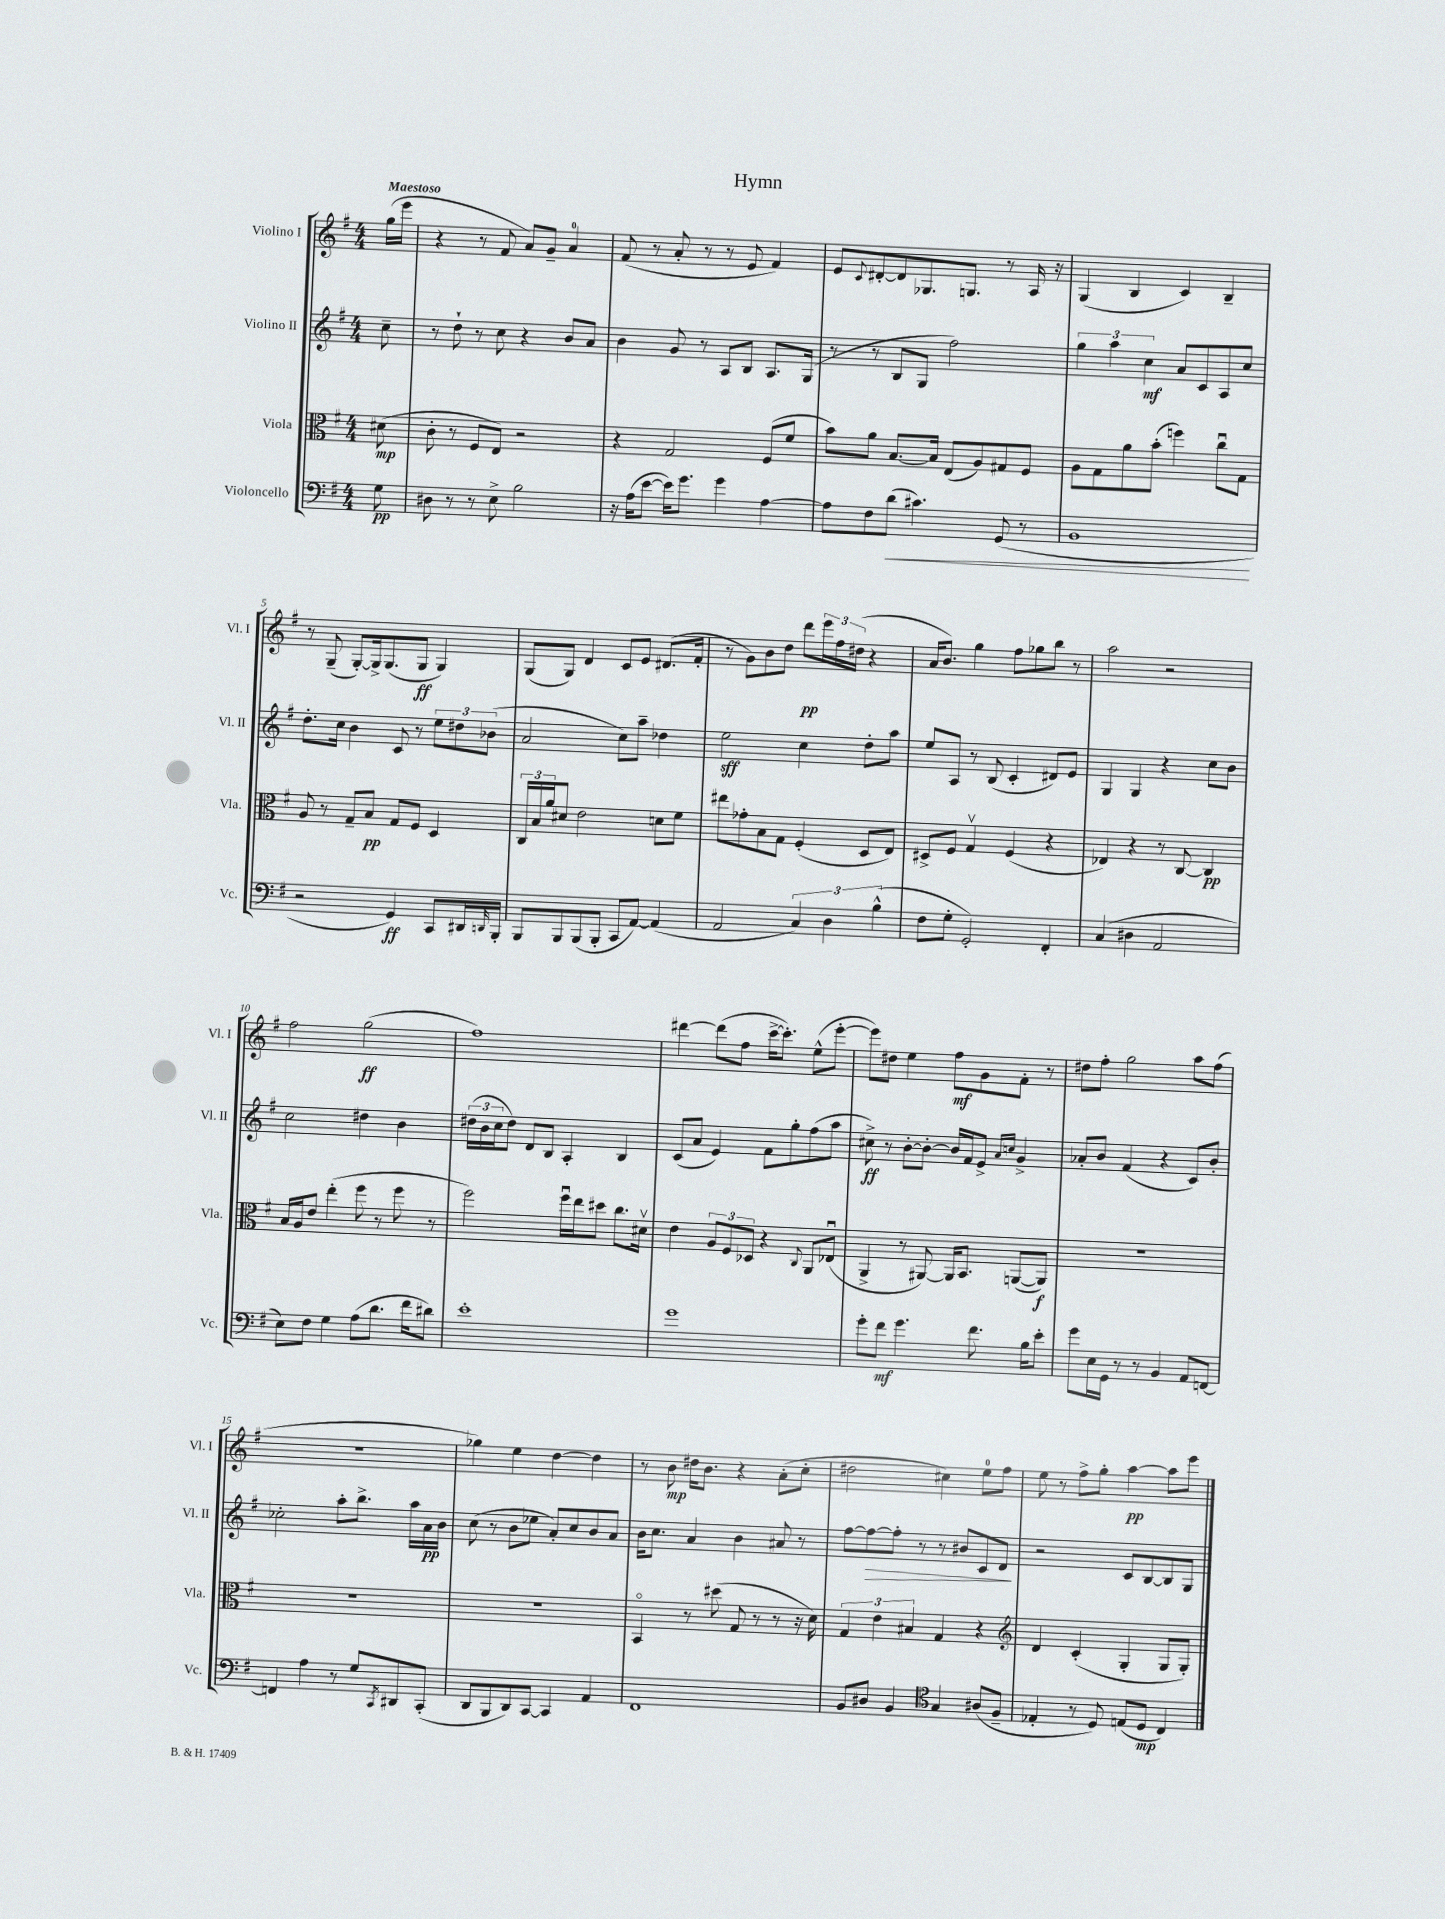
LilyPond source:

\header { title = "Hymn" }
<<
\new StaffGroup <<
\new Staff = "s0" \with { instrumentName = "Violino I" shortInstrumentName = "Vl. I" } {
    \clef treble \key g \major \numericTimeSignature \time 4/4 \partial 8 \tempo "Maestoso"
    g''16( e'''16 |
    r4 r8 fis'8 a'8) g'8-- a'4-0 |
    fis'8( r8 a'8-. r8 r8 e'8 fis'4) |
    e'8 \appoggiatura { c'8 } dis'8~-. dis'8 ges8. g8. r8 a16 r16 |
    g4( b4 c'4) b4-- |
    r8 g8--( g8~-.) g16-> g8.( g8\ff g4) |
    g8( g8) d'4 c'8 e'8 dis'8.( fis'16-. |
    r8 g'8) b'8 d''8 d'''8\pp \tuplet 3/2 { e'''16 fis''16 dis''16( } r4 |
    a'16 b'8.) g''4 fis''8 ges''8 b''8 r8 |
    a''2 r2 |
    fis''2 g''2\ff( |
    fis''1) |
    dis'''4~ dis'''8( fis''8 c'''16~-> c'''8.-.) e''8-^( e'''8~-. |
    e'''8) dis''8 e''4 fis''8\mf g'8 fis'8-. r8 |
    dis''8 fis''8-. g''2 a''8 fis''8( |
    R1 |
    ges''4) e''4 d''4~ d''4 |
    r8 b'8\mp dis''16 b'8. r4 a'8-.( c''8-. |
    dis''2 cis''4) e''8-0 fis''8 |
    e''8 r8 fis''8-> g''8-. a''4~\pp a''8 e'''8 \bar "|." |
}
\new Staff = "s1" \with { instrumentName = "Violino II" shortInstrumentName = "Vl. II" } {
    \clef treble \key g \major \numericTimeSignature \time 4/4 \partial 8
    c''8-- |
    r8 d''8-! r8 c''8 r4 b'8 a'8 |
    b'4 g'8 r8 a8 b8 a8. g16( |
    r8 r8 b8 g8 fis''2) |
    \tuplet 3/2 { g''4 a''4 c''4\mf } a'8 c'8 a8 c''8 |
    d''8.-. c''16 b'4 c'8 r8 \tuplet 3/2 { e''8 dis''8 bes'8( } |
    a'2 c''8) a''8-- des''4 |
    e''2\sff c''4 d''8-. a''8 |
    e''8 a8 r8 b8( c'4-. dis'8) e'8 |
    g4 g4 r4 c''8 b'8 |
    c''2 dis''4 b'4 |
    \tuplet 3/2 { dis''16( b'16 c''16 } dis''8) d'8 b8 a4-. b4 |
    c'8( a'8 e'4) fis'8 g''8-. fis''8( a''8 |
    cis''8->\ff) r8 b'8~-. b'8~-. b'16 fis'16 e'8-> \grace { a'16 c''16 } g'4-> |
    aes'8-. b'8 fis'4( r4 c'8) b'8-. |
    ces''2-. a''8-. b''8.-> a''16 a'16\pp b'16 |
    c''8( r8 b'8 ees''8 a'8-.) c''8 b'8 a'8 |
    b'16 c''8. a'4 b'4 ais'8 r8 |
    fis''8~ fis''8~\> fis''8-. r8 r8 bis'8 c'8 d'8\! |
    r2 c'8 b8~ b8 g8 \bar "|." |
}
\new Staff = "s2" \with { instrumentName = "Viola" shortInstrumentName = "Vla." } {
    \clef alto \key g \major \numericTimeSignature \time 4/4 \partial 8
    dis'8\mp( |
    c'8-. r8 fis8 e8) r2 |
    r4 g2 fis8( fis'8 |
    b'8) a'8 b8.~ b16 e8( a8) gis8 fis8 |
    a8 g8 a'8 b'8-.( f''4) c''8\downbow g8 |
    a8 r8 g8-- b8\pp g8 fis8 d4 |
    \tuplet 3/2 { c16 b16 a'16 } dis'8 e'2 d'8 fis'8 |
    eis''8 ges'8-. b8 g8 fis4-.( d8 e8) |
    dis8-> fis8 g4\upbow fis4( r4 |
    ees4) r4 r8 c8~ c4\pp |
    b16 a16 e'8 e''4-.( fis''8 r8 fis''8 r8 |
    fis''2) fis''16\downbow e''16 dis''8 c''8. dis'16\upbow |
    e'4 \tuplet 3/2 { a8 fis8 des8 } r4 \appoggiatura { c8 } a,8 ees8\downbow( |
    a,4-> r8 ais,8~) ais,16 b,8. a,8~( a,8\f) |
    R1 |
    R1 |
    R1 |
    b,4\flageolet r8 dis''8( g8 r8 r8 r16 d'16) |
    \tuplet 3/2 { g4 e'4 bis4 } g4 r4 |
    \clef treble d'4 c'4-.( g4-. g8 g8-.) \bar "|." |
}
\new Staff = "s3" \with { instrumentName = "Violoncello" shortInstrumentName = "Vc." } {
    \clef bass \key g \major \numericTimeSignature \time 4/4 \partial 8
    g8\pp |
    dis8 r8 r8 e8-> b2 |
    r16 a16( e'8~ e'16) g'8. g'4 a4~ |
    a8 fis8 d'8\<( cis'4.) g,8( r8 |
    b,1\! |
    r2 g,4\ff) c,8 dis,16 \grace { d,16 } b,,16-. |
    b,,8 b,,8 b,,8( b,,8-. c,8 a,8~) a,4( |
    a,2 \tuplet 3/2 { c4) d4 b4-^( } |
    fis8 g8-. g,2-.) fis,4-. |
    c4( dis4 a,2 |
    e8) fis8 g4 a8( d'8. fis'16 dis'8) |
    e'1-. |
    g'1 |
    g'8-. fis'8\mf g'4. fis'8. b16 e'8-. |
    g'8 e16 g,16 r8 r8 b,4 a,8 f,8~ |
    f,4 a4 r8 g8 \acciaccatura { c,8 } dis,8 c,8-.( |
    d,8 b,,8 d,8) c,8~ c,4 a,4 |
    fis,1 |
    b,8 dis8 b,4 \clef tenor g4 ais8( fis8-- |
    ees4-. r8 d8) e8( d8\mp c4) \bar "|." |
}
>>
>>
